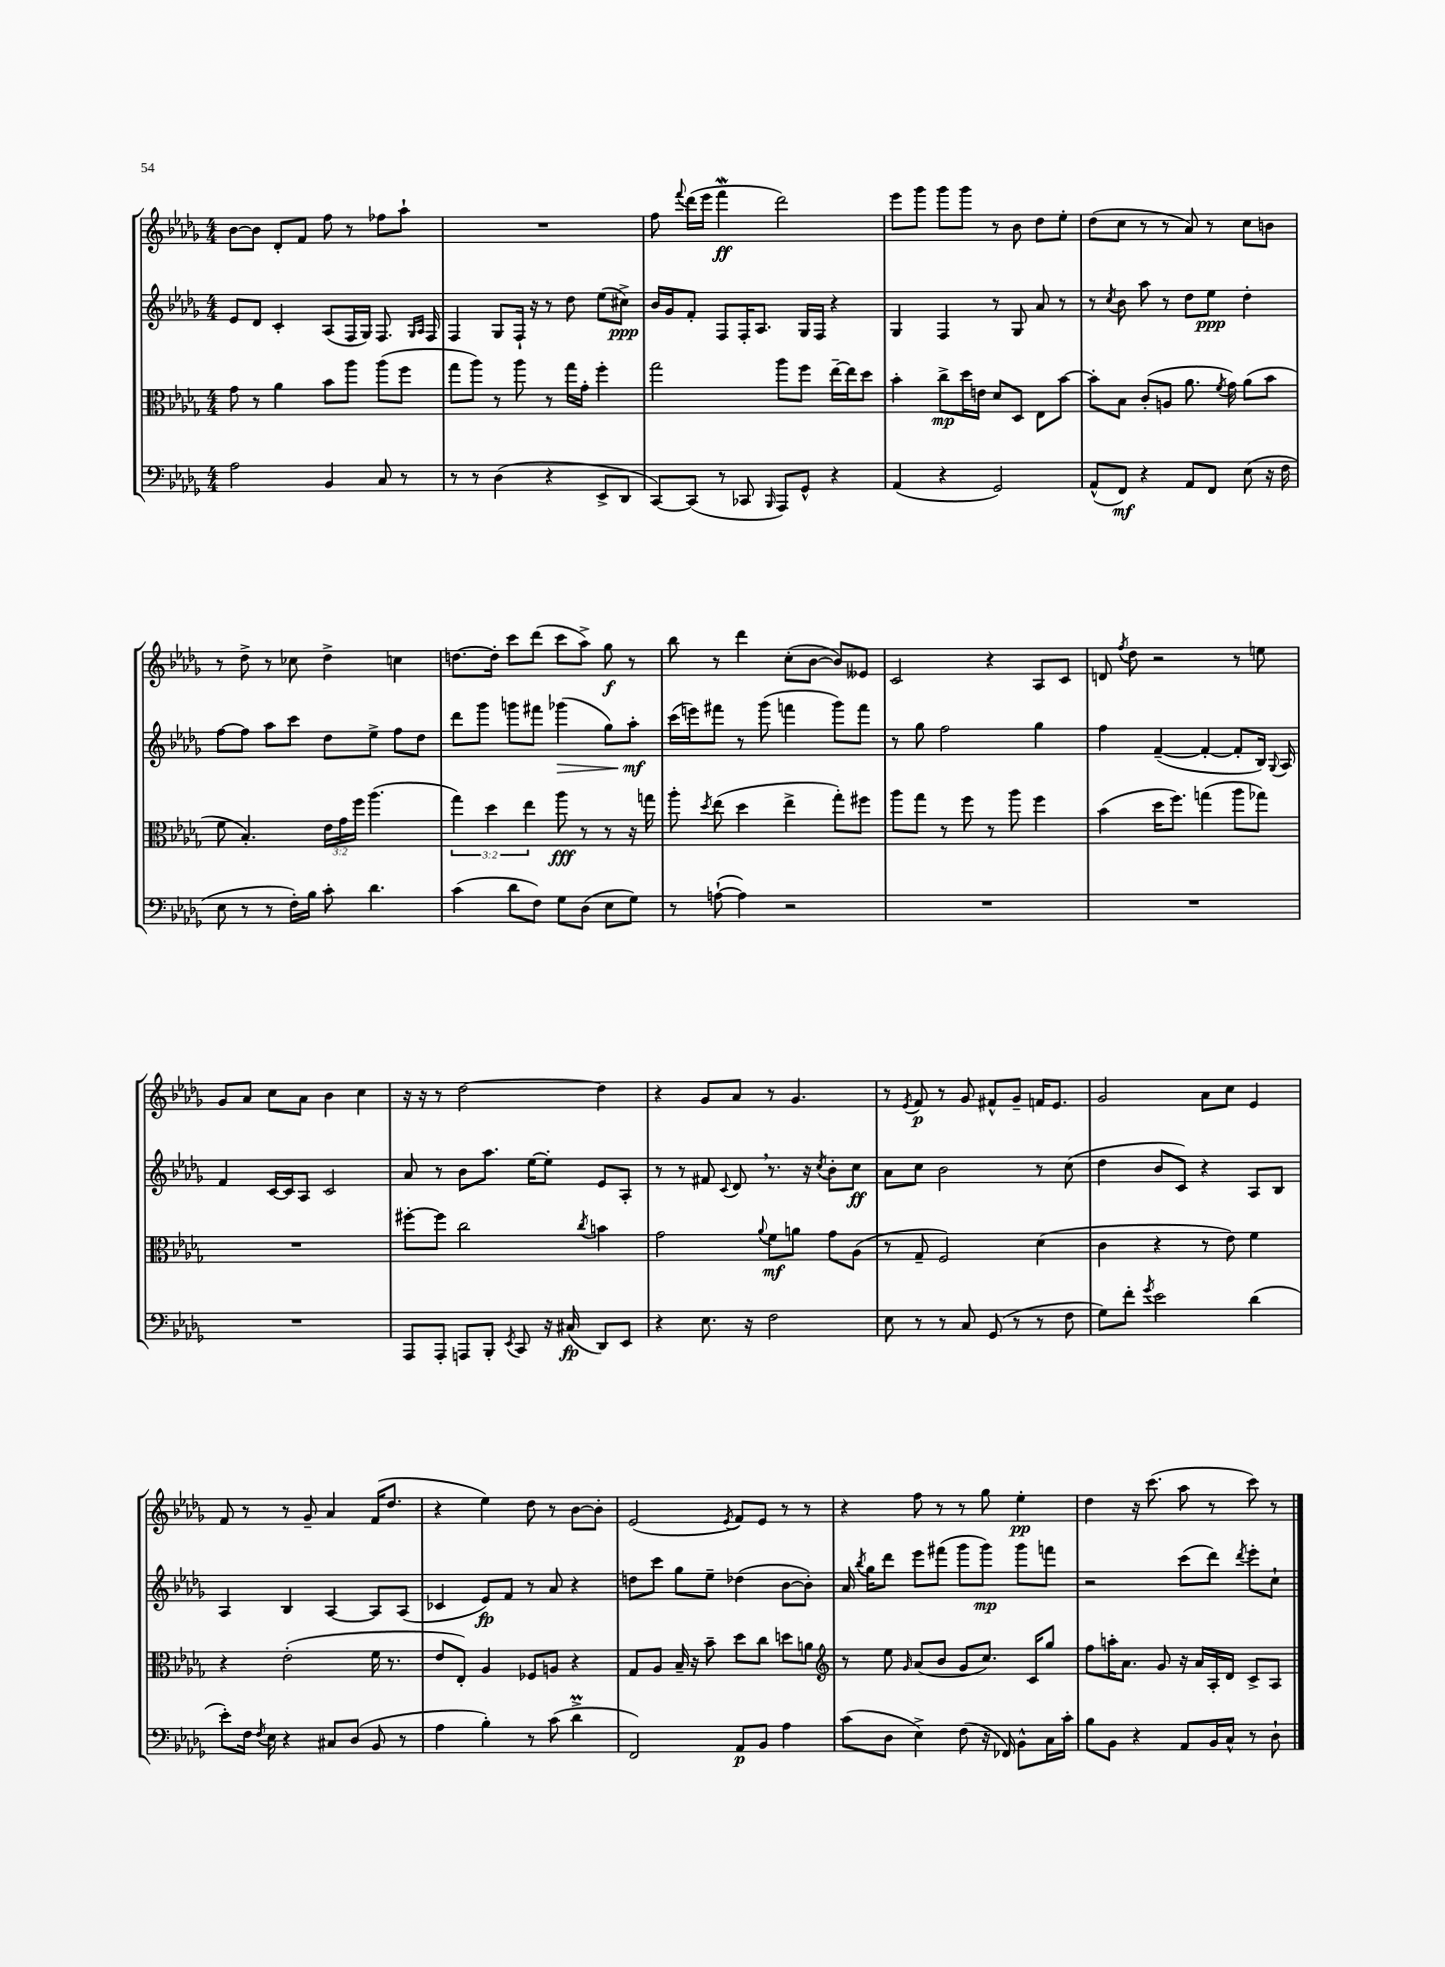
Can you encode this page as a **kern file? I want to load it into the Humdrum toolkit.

**kern	**dynam	**kern	**dynam	**kern	**dynam	**kern	**dynam
*part4	*part4	*part3	*part3	*part2	*part2	*part1	*part1
*staff4	*staff4	*staff3	*staff3	*staff2	*staff2	*staff1	*staff1
*clefF4	*	*clefC3	*	*clefG2	*	*clefG2	*
*k[b-e-a-d-g-]	*	*k[b-e-a-d-g-]	*	*k[b-e-a-d-g-]	*	*k[b-e-a-d-g-]	*
*M4/4	*	*M4/4	*	*M4/4	*	*M4/4	*
=138	=138	=138	=138	=138	=138	=138	=138
2A-\	.	8g-\	.	8e-/L	.	[8b-\L	.
.	.	8r	.	8d-/J	.	8b-\J]	.
.	.	4a-\	.	4c'/	.	8d-'/L	.
.	.	.	.	.	.	8f/J	.
4BB-/	.	8b-\L	.	(8A-/L	.	8ff\	.
.	.	8aa-\J	.	16F/L	.	8r	.
.	.	.	.	16G-/JJ)	.	.	.
8C/	.	(8aa-\L	.	8.F/	.	8ff-X\L	.
8r	.	8ff\J	.	.	.	8aa-`\J	.
.	.	.	.	16qqG-/LL	.	.	.
.	.	.	.	16qqA-/JJ	.	.	.
.	.	.	.	16F/	.	.	.
=139	=139	=139	=139	=139	=139	=139	=139
8r	.	8gg-\L	.	4F/	.	1r	.
8r	.	8aa-\J)	.	.	.	.	.
(4D-\	.	8r	.	8G-/L	.	.	.
.	.	8aa-\	.	16F`/Jk	.	.	.
.	.	.	.	16r	.	.	.
4r	.	8r	.	8r	.	.	.
.	.	16gg-\LL	.	8dd-\	.	.	.
.	.	16g-'\JJ	.	.	.	.	.
8EE-^/L	.	4ff'\	.	(8ee-\L	.	.	.
8DD-/J	.	.	.	8cc#X^\J)	ppp	.	.
=140	=140	=140	=140	=140	=140	=140	=140
[8CC/L)	.	2gg-\	.	16b-/LL	.	8ff\	.
.	.	.	.	16g-/J	.	.	.
.	.	.	.	.	.	8qqfff/	.
(8CC/J]	.	.	.	8f'/J	.	(16ddd-\LL	.
.	.	.	.	.	.	16eee-\JJ	.
8r	.	.	.	8F/L	.	4fffW\	ff
8CC-X/	.	.	.	16F'/K	.	.	.
.	.	.	.	8.A-/J	.	.	.
16qqBBB-/	.	.	.	.	.	.	.
8AAA-/L)	.	8aa-\L	.	.	.	2ddd-\)	.
8GG-^^/J	.	8ff\J	.	16G-/LL	.	.	.
.	.	.	.	16F/JJ	.	.	.
4r	.	[16ee-~\LL	.	4r	.	.	.
.	.	16ee-\J]	.	.	.	.	.
.	.	8dd-\J	.	.	.	.	.
=141	=141	=141	=141	=141	=141	=141	=141
(4AA-/	.	4b-'\	.	4G-/	.	8eee-\L	.
.	.	.	.	.	.	8ggg-\J	.
4r	.	8cc^\L	mp	4F/	.	8ggg-\L	.
.	.	16dd-\L	.	.	.	8ggg-\J	.
.	.	16en\JJ	.	.	.	.	.
2GG-/)	.	8d-/L	.	8r	.	8r	.
.	.	8D-/J	.	8G-/	.	8b-\	.
.	.	8E-\L	.	8a-/	.	8dd-\L	.
.	.	[8b-\J	.	8r	.	8ee-'\J	.
=142	=142	=142	=142	=142	=142	=142	=142
(8AA-^^/L	.	8b-'\L]	.	8r	.	(8dd-\L	.
.	.	.	.	8qcc/	.	.	.
8FF/J)	mf	8B-\J	.	8b-\	.	8cc\J	.
4r	.	(8c'/L	.	8aa-\	.	8r	.
.	.	8An/J	.	8r	.	8r	.
8AA-/L	.	8.a-\	.	8dd-\L	.	8a-/)	.
8FF/J	.	.	.	8ee-\J	ppp	8r	.
.	.	8qf/	.	.	.	.	.
.	.	16g-\)	.	.	.	.	.
(8E-\	.	(8a-\L	.	4dd-'\	.	8cc\L	.
16r	.	8b-\J	.	.	.	8bn\J	.
16F\	.	.	.	.	.	.	.
!!LO:LB:g=z
=143	=143	=143	=143	=143	=143	=143	=143
8E-\	.	8f\	.	[8ff\L	.	8r	.
8r	.	4.B-'/)	.	8ff\J]	.	8dd-^\	.
8r	.	.	.	8aa-\L	.	8r	.
16F'\LL)	.	.	.	8ccc\J	.	8cc-X\	.
16B-\JJ	.	.	.	.	.	.	.
8c'\	.	24e-\LL	.	8dd-\L	.	4dd-^\	.
.	.	24g-\	.	.	.	.	.
.	.	24ff\JJ	.	.	.	.	.
4.d-\	.	(4.aa-\	.	8ee-^\J	.	.	.
.	.	.	.	8ff\L	.	4ccn\	.
.	.	.	.	8dd-\J	.	.	.
=144	=144	=144	=144	=144	=144	=144	=144
(4c\	.	6gg-\)	.	8ddd-\L	.	[8.ddn\L	.
.	.	.	.	8ggg-\J	.	.	.
.	.	6dd-\	.	.	.	.	.
.	.	.	.	.	.	16dd'\Jk]	.
8d-\L	.	.	.	8gggn\L	.	8ccc\L	.
.	.	6ee-\	.	.	.	.	.
8F\J)	.	.	.	8fff#X\J	.	(8ddd-\J	.
!	!	!	!	!	!LO:HP:b	!	!
8G-\L	.	8aa-\	fff	(4ggg-X\	>	8ccc\L	.
(8D-\J	.	8r	.	.	.	8aa-^\J)	.
8E-\L	.	8r	.	8gg-\L)	.	8gg-\	f
8G-\J)	.	16r	.	8aa-'\J	mf	8r	.
.	.	16ggn\	.	.	.	.	.
.	.	.	.	.	]	.	.
=145	=145	=145	=145	=145	=145	=145	=145
8r	.	8aa-'\	.	(16ccc\LL	.	8bb-\	.
.	.	.	.	16eeen\J)	.	.	.
.	.	8qdd-/	.	.	.	.	.
([8An`\	.	(8ee-\	.	8fff#X\J	.	8r	.
4A\])	.	4dd-\	.	8r	.	4ddd-\	.
.	.	.	.	(8ggg-\	.	.	.
2r	.	4ee-^\	.	4fffn\	.	(8cc'\L	.
.	.	.	.	.	.	[8b-\J	.
.	.	8gg-'\L)	.	8ggg-\L)	.	8b-/L])	.
.	.	8ff#X\J	.	8fff\J	.	8e--X/J	.
=146	=146	=146	=146	=146	=146	=146	=146
1r	.	8aa-\L	.	8r	.	2c/	.
.	.	8gg-\J	.	8gg-\	.	.	.
.	.	8r	.	2ff\	.	.	.
.	.	8ff\	.	.	.	.	.
.	.	8r	.	.	.	4r	.
.	.	8aa-\	.	.	.	.	.
.	.	4ff\	.	4gg-\	.	8A-/L	.
.	.	.	.	.	.	8c/J	.
=147	=147	=147	=147	=147	=147	=147	=147
1r	.	(4b-\	.	4ff\	.	8dn/	.
.	.	.	.	.	.	8qff/	.
.	.	.	.	.	.	8dd-\	.
.	.	16dd-\KL	.	([4f~/	.	2r	.
.	.	8.ff\J)	.	.	.	.	.
.	.	(4ggn\	.	4f'/_	.	.	.
.	.	8aa-\L	.	8f'/L]	.	8r	.
.	.	8gg-X\J)	.	16B-/Jk)	.	8een\	.
.	.	.	.	8qqG-/	.	.	.
.	.	.	.	16A-/	.	.	.
!!LO:LB:g=z
=148	=148	=148	=148	=148	=148	=148	=148
1r	.	1r	.	4f/	.	8g-/L	.
.	.	.	.	.	.	8a-/J	.
.	.	.	.	[16c/LL	.	8cc\L	.
.	.	.	.	16c/J]	.	.	.
.	.	.	.	8A-/J	.	8a-\J	.
.	.	.	.	2c/	.	4b-\	.
.	.	.	.	.	.	4cc\	.
=149	=149	=149	=149	=149	=149	=149	=149
8AAA-/L	.	[8ff#X'\L	.	8a-/	.	16r	.
.	.	.	.	.	.	16r	.
8AAA-'/J	.	8ff#\J]	.	8r	.	8r	.
8AAAn/L	.	2cc\	.	8b-\L	.	[2dd-\	.
8BBB-'/J	.	.	.	8.aa-\J	.	.	.
8qEE-/	.	.	.	.	.	.	.
8CC/	.	.	.	.	.	.	.
.	.	.	.	[16ee-\KL	.	.	.
16r	.	.	.	8ee-'\J]	.	.	.
(16C#X/	fp	.	.	.	.	.	.
.	.	8qcc/	.	.	.	.	.
8DD-/L)	.	4bn\	.	8e-/L	.	4dd-\]	.
8EE-/J	.	.	.	8A-'/J	.	.	.
=150	=150	=150	=150	=150	=150	=150	=150
4r	.	2g-\	.	8r	.	4r	.
.	.	.	.	8r	.	.	.
8.E-\	.	.	.	8f#X/	.	8g-/L	.
.	.	.	.	8qqc/	.	.	.
.	.	.	.	8d-,/	.	8a-/J	.
16r	.	.	.	.	.	.	.
.	.	8qqa-/	.	.	.	.	.
2F\	.	8f\L	mf	8.r	.	8r	.
.	.	8an\J	.	.	.	4.g-/	.
.	.	.	.	16r	.	.	.
.	.	.	.	8qcc/	.	.	.
.	.	8g-\L	.	8b-'\L	.	.	.
.	.	(8A-\J	.	8cc\J	ff	.	.
=151	=151	=151	=151	=151	=151	=151	=151
8E-\	.	8r	.	8a-\L	.	8r	.
.	.	.	.	.	.	8qe-/	.
8r	.	8G-~/	.	8cc\J	.	8f/	p
8r	.	2F/)	.	2b-\	.	8r	.
8C/	.	.	.	.	.	8g-/	.
(8GG-/	.	.	.	.	.	8f#X^^/L	.
8r	.	.	.	.	.	8g-~/J	.
8r	.	(4d-\	.	8r	.	16fn/KL	.
.	.	.	.	.	.	8.e-/J	.
8F\	.	.	.	(8cc\	.	.	.
=152	=152	=152	=152	=152	=152	=152	=152
8G-\L)	.	4c\	.	4dd-\	.	2g-/	.
8f'\J	.	.	.	.	.	.	.
8qg-/	.	.	.	.	.	.	.
2e-\	.	4r	.	8b-/L	.	.	.
.	.	.	.	8c/J)	.	.	.
.	.	8r	.	4r	.	8a-\L	.
.	.	8e-\)	.	.	.	8cc\J	.
(4d-\	.	4f\	.	8A-/L	.	4e-/	.
.	.	.	.	8B-/J	.	.	.
!!LO:LB:g=z
=153	=153	=153	=153	=153	=153	=153	=153
8e-'\L)	.	4r	.	4A-/	.	8f/	.
16F\Jk	.	.	.	.	.	8r	.
8qF/	.	.	.	.	.	.	.
16E-\	.	.	.	.	.	.	.
4r	.	(2e-'\	.	4B-/	.	8r	.
.	.	.	.	.	.	8g-~/	.
8C#X/L	.	.	.	[4A-/	.	4a-/	.
(8D-/J	.	.	.	.	.	.	.
8BB-/	.	16f\	.	8A-/L]	.	(16f/KL	.
.	.	8.r	.	.	.	8.dd-/J	.
8r	.	.	.	(8A-/J	.	.	.
=154	=154	=154	=154	=154	=154	=154	=154
4A-\	.	8e-/L	.	4c-X/	.	4r	.
.	.	8E-'/J)	.	.	.	.	.
4B-'\)	.	4A-/	.	8e-/L)	fp	4ee-\)	.
.	.	.	.	8f/J	.	.	.
8r	.	8F-X/L	.	8r	.	8dd-\	.
(8c\	.	8An/J	.	8a-/	.	8r	.
4d-M^\	.	4r	.	4r	.	[8b-\L	.
.	.	.	.	.	.	8b-'\J]	.
=155	=155	=155	=155	=155	=155	=155	=155
2FF/)	.	8G-/L	.	8ddn\L	.	(2e-/	.
.	.	8A-/J	.	8ccc\J	.	.	.
.	.	16B-~/	.	8gg-\L	.	.	.
.	.	16r	.	.	.	.	.
.	.	8b-~\	.	8ee-~\J	.	.	.
.	.	.	.	.	.	8qe-/	.
8AA-/L	p	8dd-\L	.	(4dd-X\	.	8f/L)	.
8BB-/J	.	8cc\J	.	.	.	8e-/J	.
4A-\	.	8ddn\L	.	[8b-\L	.	8r	.
.	.	8an\J	.	8b-'\J])	.	8r	.
=156	=156	=156	=156	=156	=156	=156	=156
*	*	*clefG2	*	*	*	*	*
(8c\L	.	8r	.	16a-/	.	4r	.
.	.	.	.	8qbb-/	.	.	.
.	.	.	.	16gg-\KL	.	.	.
8D-\J	.	8ee-\	.	8ddd-\J	.	.	.
.	.	16qqg-/	.	.	.	.	.
4E-^\)	.	(8a-/L	.	8eee-\L	.	8ff\	.
.	.	8b-/J	.	(8fff#X\J	.	8r	.
(8F\	.	8g-/L	.	8ggg-\L	.	8r	.
16r	.	8.cc/J)	.	8ggg-\J)	mp	8gg-\	.
16FF-X/)	.	.	.	.	.	.	.
8BB-^^\L	.	.	.	8ggg-\L	.	4ee-'\	pp
.	.	16c/KL	.	.	.	.	.
16C\L	.	8gg-/J	.	8fffn\J	.	.	.
16c'\JJ	.	.	.	.	.	.	.
=157	=157	=157	=157	=157	=157	=157	=157
8B-\L	.	8ff\L	.	2r	.	4dd-\	.
8BB-\J	.	16aan'\K	.	.	.	.	.
.	.	8.a-\J	.	.	.	.	.
4r	.	.	.	.	.	16r	.
.	.	.	.	.	.	(8.ccc\	.
.	.	8g-/	.	.	.	.	.
8AA-/L	.	16r	.	(8ccc\L	.	8aa-\	.
.	.	16a-/LL	.	.	.	.	.
16BB-/L	.	16A-'/	.	8ddd-\J)	.	8r	.
16C^^/JJ	.	16d-/JJ	.	.	.	.	.
.	.	.	.	8qddd-/	.	.	.
8r	.	8c^/L	.	8eee-'\L	.	8ccc\)	.
8D-`\	.	8A-/J	.	8cc`\J	.	8r	.
==	==	==	==	==	==	==	==
*-	*-	*-	*-	*-	*-	*-	*-
